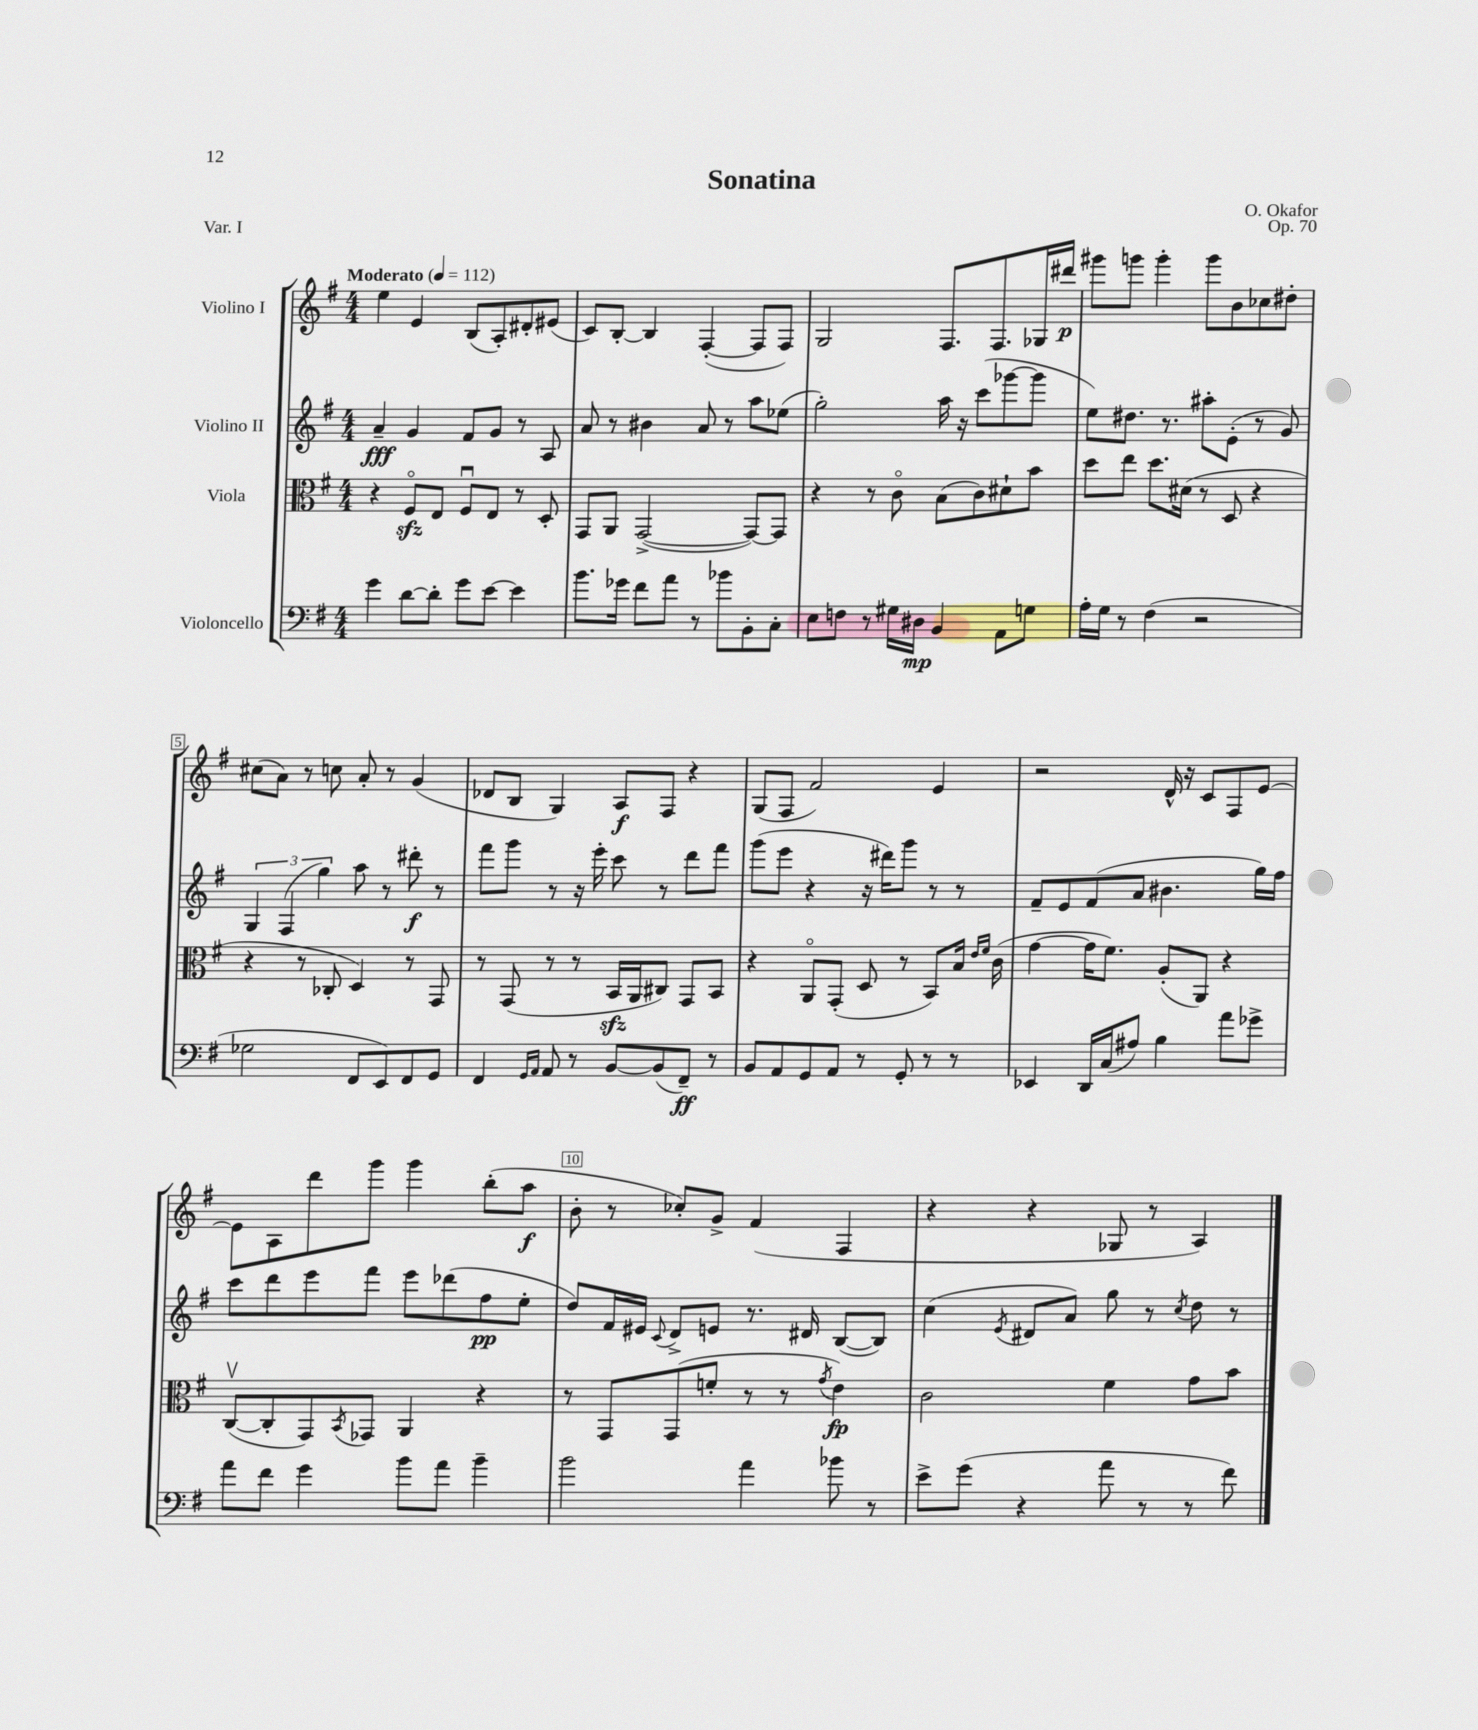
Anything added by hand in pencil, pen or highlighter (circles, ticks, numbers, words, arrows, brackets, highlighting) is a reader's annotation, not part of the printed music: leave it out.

**kern	**kern	**kern	**kern
*staff4	*staff3	*staff2	*staff1
*clefF4	*clefC3	*clefG2	*clefG2
*k[f#]	*k[f#]	*k[f#]	*k[f#]
*M4/4	*M4/4	*M4/4	*M4/4
*MM112	*MM112	*MM112	*MM112
4g	4r	4a~	4ee
[8d	8F#o	4g	4e
8d']	8E	.	.
8g	8F#u	8f#	(8B
[8e	8E	8g	8A')
4e]	8r	8r	8d#'
.	8D'	8A	(8e#
=	=	=	=
8.b	8GG	8a	8c)
.	8AA	8r	[8B'
16g-	.	.	.
8f#	([2GG^	4b#	4B]
8a	.	.	.
8r	.	8a	([4F#'
8b-	.	8r	.
8BB'	8GG_)	8aa	8F#]
8C'	8GG]	(8ee-	8F#)
=	=	=	=
8E	4r	2gg')	2G
8F	.	.	.
8r	8r	.	.
16G#	8co	.	.
16D#	.	.	.
4BB	(8B	16aa	8.F#
.	.	16r	.
.	8c)	(8ccc	.
.	.	.	8.F#
8AA	8d#`	[8ggg-	.
8G	8b	8ggg-]	16G-
.	.	.	16ddd#
=	=	=	=
16A'	8dd	8ee)	8ggg#
16G	.	.	.
8r	8ee	8.dd#	8ggg
(4F#	8.dd	.	4ggg'
.	.	8.r	.
.	(16d#	.	.
2r	8r	8aa#'	8ggg
.	8D	(8e'	8b
.	4r	8r	8cc-
.	.	8g)	8dd#'
=	=	=	=
2G-	4r	6G	(8cc#
.	.	.	8a)
.	.	(6F#	.
.	8r	.	8r
.	.	6gg)	.
.	8C-'	.	8cc
8FF#	4D)	8aa	8a'
8EE)	.	8r	8r
8FF#	8r	8ddd#'	(4g
8GG	8GG	8r	.
=	=	=	=
4FF#	8r	8fff#	8d-
.	(8GG	8ggg	8B
16qqGG	.	.	.
16qqAA	.	.	.
8AA	8r	8r	4G)
8r	8r	16r	.
.	.	16eee'	.
[8BB	16BB	8ccc	8A
.	16AA	.	.
(8BB]	8C#)	8r	8F#
8FF#~)	8GG	8ddd	4r
8r	8BB	8fff#	.
=	=	=	=
8BB	4r	(8ggg	(8G
8AA	.	8eee	8F#
8GG	8AAo	4r	2f#)
8AA	(8GG'	.	.
8r	8D	16r	.
.	.	16ddd#)	.
8GG'	8r	8ggg	.
8r	8BB)	8r	4e
8r	16B	8r	.
.	16qqe	.	.
.	16qqf#	.	.
.	(16c	.	.
=	=	=	=
4EE-	[4g	8f#~	2r
.	.	8e	.
16DD	16g]	(8f#	.
(16C	8.f#)	.	.
8A#)	.	8a	.
4B	(8A'	4.b#	16d^^
.	.	.	16r
.	8AA)	.	8c
8a	4r	.	8F#
8g-^	.	16gg)	[8e
.	.	16ff#	.
=	=	=	=
8a	([8Cv	8ccc	8e]
8f#	8C']	8ddd	8A
4g	8GG)	8eee	8ddd
.	8qBB	.	.
.	8GG-	8fff#	8ggg
8b	4AA	8eee	4ggg
8a	.	(8ddd-	.
4b~	4r	8ff#	(8bb'
.	.	8ee'	8aa
=	=	=	=
2b	8r	8dd)	8b'
.	8GG	16f#	8r
.	.	16e#	.
.	.	8qqc	.
.	(8GG	8d^	8cc-')
.	8f'	8e	8g^
4a	8r	8.r	(4f#
.	8r	.	.
.	.	16d#	.
.	8qg	.	.
8b-	4e)	([8B	4F#
8r	.	8B])	.
=	=	=	=
8e^	2c	(4cc	4r
(8g	.	.	.
.	.	8qe	.
4r	.	8d#	4r
.	.	8a)	.
8a	4f#	8gg	8G-
8r	.	8r	8r
.	.	8qcc	.
8r	8g	8dd	4A)
8f#)	8b	8r	.
==	==	==	==
*-	*-	*-	*-
